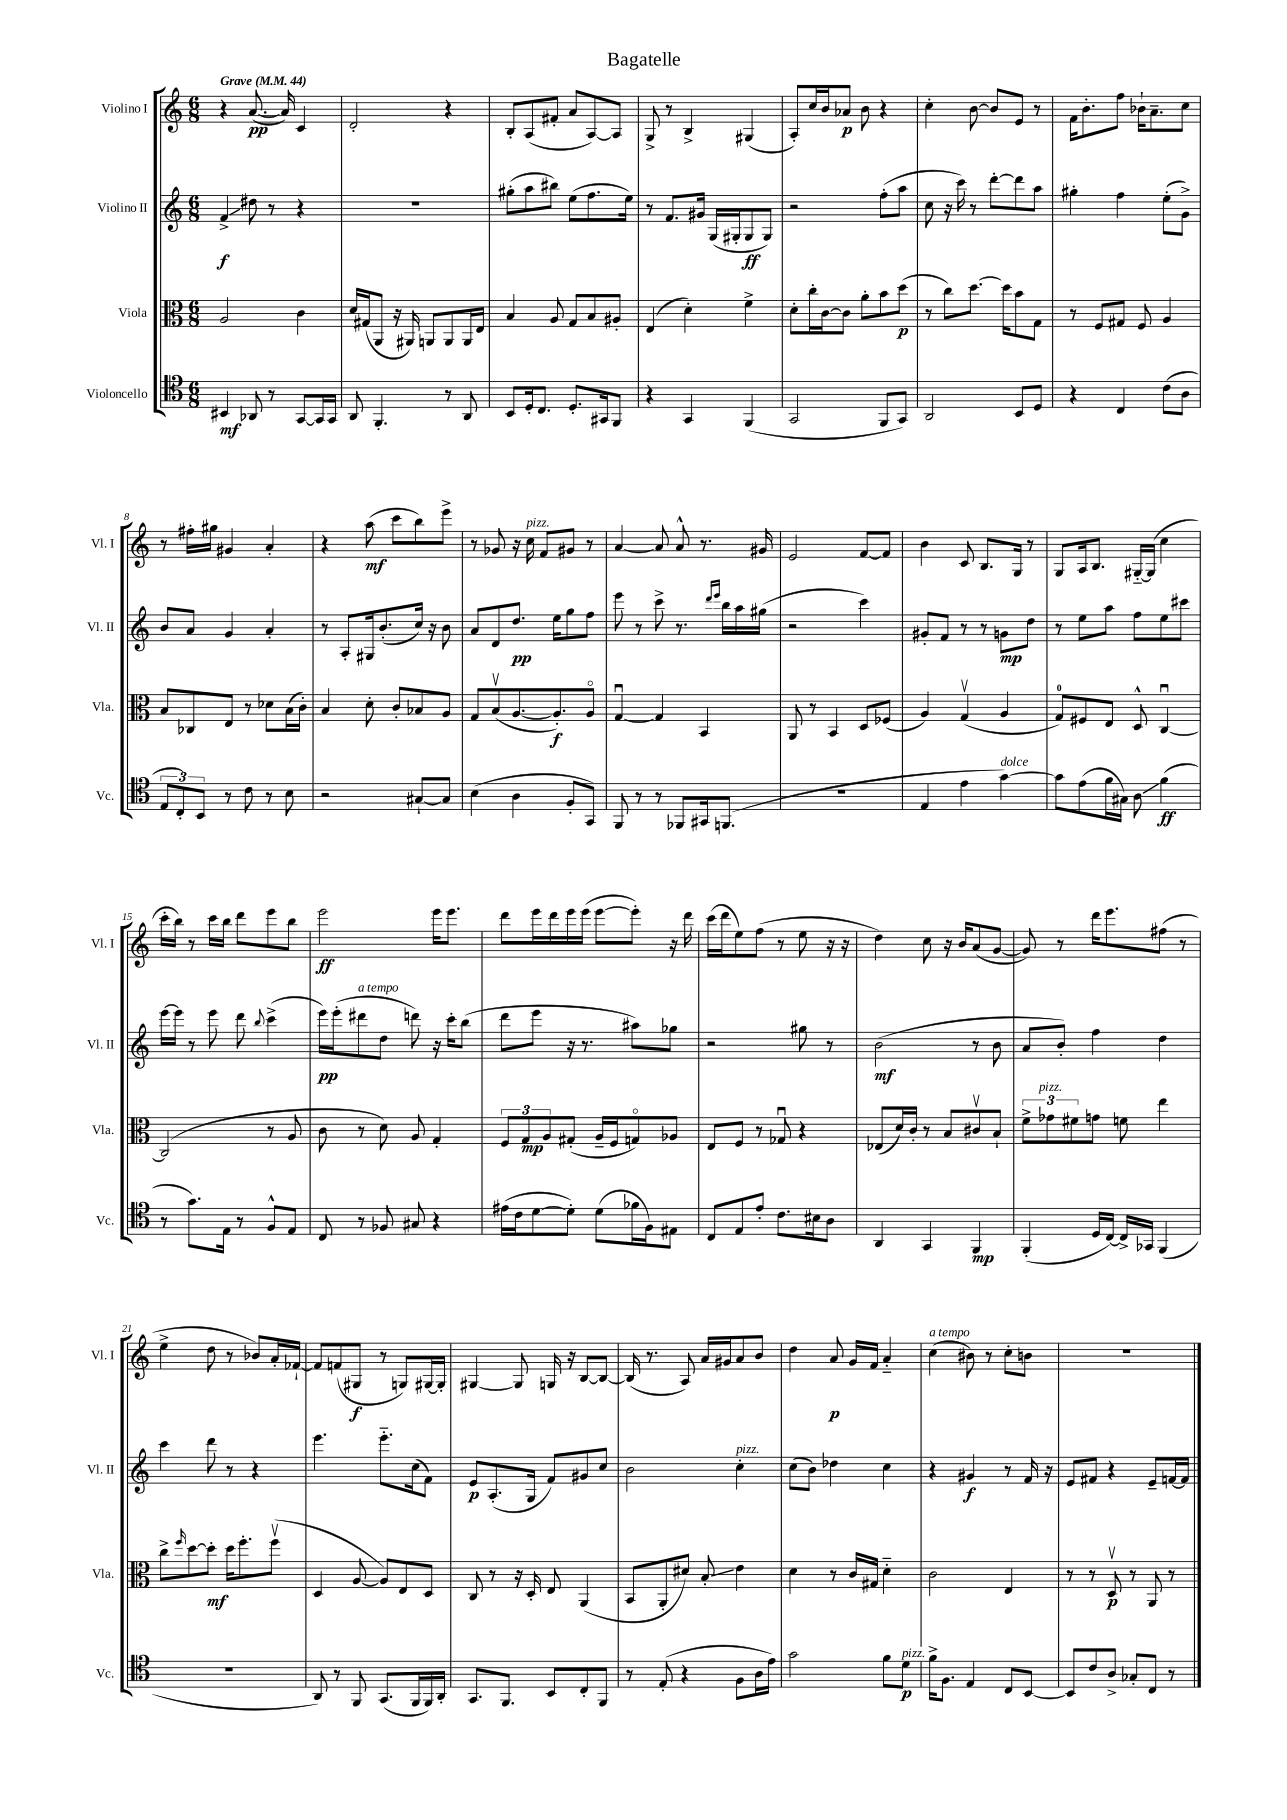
\header { title = "Bagatelle" }
<<
\new StaffGroup <<
\new Staff = "s0" \with { instrumentName = "Violino I" shortInstrumentName = "Vl. I" } {
    \clef treble \key c \major \numericTimeSignature \time 6/8 \tempo "Grave" 4 = 44
    r4 a'8.~\pp( a'16) c'4 |
    d'2-. r4 |
    b8-. a8( fis'8-. a'8 a8~) a8 |
    g8-> r8 b4-> gis4( |
    a8-.) c''16 b'16 aes'8\p b'8 r4 |
    c''4-. b'8~ b'8 e'8 r8 |
    f'16 b'8.-. f''8 bes'16-! a'8.-- c''8 |
    r8 fis''16-. gis''16 gis'4 a'4-. |
    r4 a''8\mf( c'''8 b''8) e'''8-> |
    r8 ges'8 r16 c''16^\markup { \italic "pizz." } f'8 gis'8 r8 |
    a'4~ a'8 a'8-^ r8. gis'16 |
    e'2 f'8~ f'8 |
    b'4 c'8 b8. g16 r8 |
    g8 a16 b8. gis16~-_ gis16( c''4 |
    c'''16-. b''16) r8 c'''16 b''16 d'''8 e'''8 b''8 |
    e'''2\ff e'''16 e'''8. |
    d'''8 e'''16 d'''16 e'''16 e'''16( e'''8~ e'''8-.) r16 d'''16 |
    c'''16( d'''16 e''8) f''8( r8 e''8 r16 r16 |
    d''4) c''8 r16 b'16 a'8( g'8~ |
    g'8) r8 d'''16 e'''8. fis''8( r8 |
    e''4-> d''8 r8 bes'8) a'16-. fes'16~-! |
    fes'8 f'8( gis8\f r8 g8) gis16~ gis16-. |
    gis4~ gis8 g16 r16 b8~ b8~ |
    b16( r8. a8) a'16 gis'16 a'8 b'8 |
    d''4 a'8\p g'16 f'16 a'4-_ |
    c''4^\markup { \italic "a tempo" }( bis'8) r8 c''8-. b'8 |
    R2. \bar "|." |
}
\new Staff = "s1" \with { instrumentName = "Violino II" shortInstrumentName = "Vl. II" } {
    \clef treble \key c \major \numericTimeSignature \time 6/8
    f'4->\glissando\f dis''8 r8 r4 |
    R2. |
    gis''8-.( a''8 bis''8) e''8( f''8. e''16) |
    r8 f'8. gis'16 g16( gis16-. gis8\ff gis8) |
    r2 f''8-.( a''8 |
    c''8 r16 c'''16) r8 d'''8~-. d'''8 a''8 |
    gis''4-. f''4 e''8-.( g'8->) |
    b'8 a'8 g'4 a'4-. |
    r8 a8-. gis16 b'8.-.( c''16) r16 b'8 |
    a'8 d'8 d''8.\pp e''16 g''8 f''8 |
    e'''8 r8 c'''8-> r8. \grace { d'''16 e'''16 } b''16 a''16 gis''16( |
    r2 c'''4) |
    gis'8-. f'8 r8 r8 g'8\mp d''8 |
    r8 e''8 a''8 f''8 e''8 cis'''8 |
    e'''16~ e'''16 r8 e'''8 d'''8 \appoggiatura { b''8 } c'''4->( |
    e'''16\pp) e'''16-.( dis'''8^\markup { \italic "a tempo" } d''8 d'''8) r16 c'''16-. b''8( |
    d'''8 e'''8 r16 r8. ais''8) ges''8 |
    r2 gis''8 r8 |
    b'2\mf( r8 b'8 |
    a'8 b'8-.) f''4 d''4 |
    c'''4 d'''8 r8 r4 |
    e'''4. e'''8.-_ c''16( f'8) |
    e'8\p a8.-.( g16 f'8) gis'8 c''8 |
    b'2 c''4-.^\markup { \italic "pizz." } |
    c''8( b'8) des''4 c''4 |
    r4 gis'4\f r8 f'16 r16 |
    e'8 fis'8 r4 e'8-- f'16~ f'16 \bar "|." |
}
\new Staff = "s2" \with { instrumentName = "Viola" shortInstrumentName = "Vla." } {
    \clef alto \key c \major \numericTimeSignature \time 6/8
    a2 c'4 |
    d'16 gis16( a,8 r16 ais,16) a,8 a,8 a,16 e16 |
    b4 a8 g8 b8 ais8-. |
    e4( d'4-.) f'4-> |
    d'8-. c''16-. c'16~ c'8 a'8-. b'8 d''8\p( |
    r8 c''8) d''8.~ d''16 b'8 g8 |
    r8 f8 gis8 f8 a4 |
    b8 ces8 e8 r8 des'8 b16( c'16-.) |
    b4 d'8-. c'8-. bes8 a8 |
    g8 b8\upbow( a8.~ a8.-.\f) a8\flageolet |
    g4~\downbow g4 b,4 |
    a,8 r8 b,4 d8 fes8( |
    a4) g4\upbow( a4 |
    g8-0) fis8 e8 d8-^ c4~\downbow |
    c2( r8 a8 |
    c'8 r8 d'8) a8 g4-. |
    \tuplet 3/2 { f8 g8\mp a8 } gis8-.( a16-- f16 g8\flageolet) aes8 |
    e8 f8 r8 ges8\downbow r4 |
    ees8( d'16) c'16-. r8 b8 cis'8\upbow b8-! |
    \tuplet 3/2 { f'8-> ges'8^\markup { \italic "pizz." } fis'8 } g'8 f'8 e''4 |
    c''8-> \grace { f''16 } d''8~ d''8-.\mf d''16 f''8.-. f''8\upbow( |
    d4 a8~ a8) e8 d8 |
    c8 r8 r16 d16-. e8 a,4( |
    b,8 a,8-. dis'8) b8-.\glissando e'4 |
    d'4 r8 c'16 gis16 d'4-_ |
    c'2 e4 |
    r8 r8 d8\upbow\p r8 a,8 r8 \bar "|." |
}
\new Staff = "s3" \with { instrumentName = "Violoncello" shortInstrumentName = "Vc." } {
    \clef tenor \key c \major \numericTimeSignature \time 6/8
    bis,4\mf aes,8 r8 g,8~ g,16 g,16 |
    a,8 f,4.-. r8 a,8 |
    b,8 d16-. c8. d8.-. gis,16 f,8 |
    r4 g,4 f,4( |
    g,2 f,8 g,8) |
    a,2 b,8 d8 |
    r4 c4 c'8( a8 |
    \tuplet 3/2 { e8 c8-.) b,8 } r8 c'8 r8 b8 |
    r2 gis8~-! gis8 |
    b4( a4 f8-. g,8) |
    f,8 r8 r8 fes,8 gis,16 f,8.( |
    R2. |
    e4 e'4 g'4~^\markup { \italic "dolce" }) |
    g'8 e'8( f'16 gis16) a8\glissando f'4\ff( |
    r8 g'8.) e16 r8 f8-^ e8 |
    c8 r8 fes8 gis8 r4 |
    eis'16( c'16 d'8~ d'8-.) d'8( fes'16 f16) eis8 |
    c8 e8 e'8-. c'8. bis16 a8 |
    a,4 g,4 f,4\mp |
    f,4-.( d16 c16~) c16-> ges,16 f,4( |
    R2. |
    a,8) r8 f,8 g,8.( f,16 f,16) a,16-. |
    g,8. f,8. b,8 c8-. f,8 |
    r8 e8-.( r4 f8 a16 e'16) |
    g'2 f'8 d'8\p^\markup { \italic "pizz." } |
    f'16-> f8. e4 c8 b,8~ |
    b,8 c'8 a8-> ges8-. c8 r8 \bar "|." |
}
>>
>>
